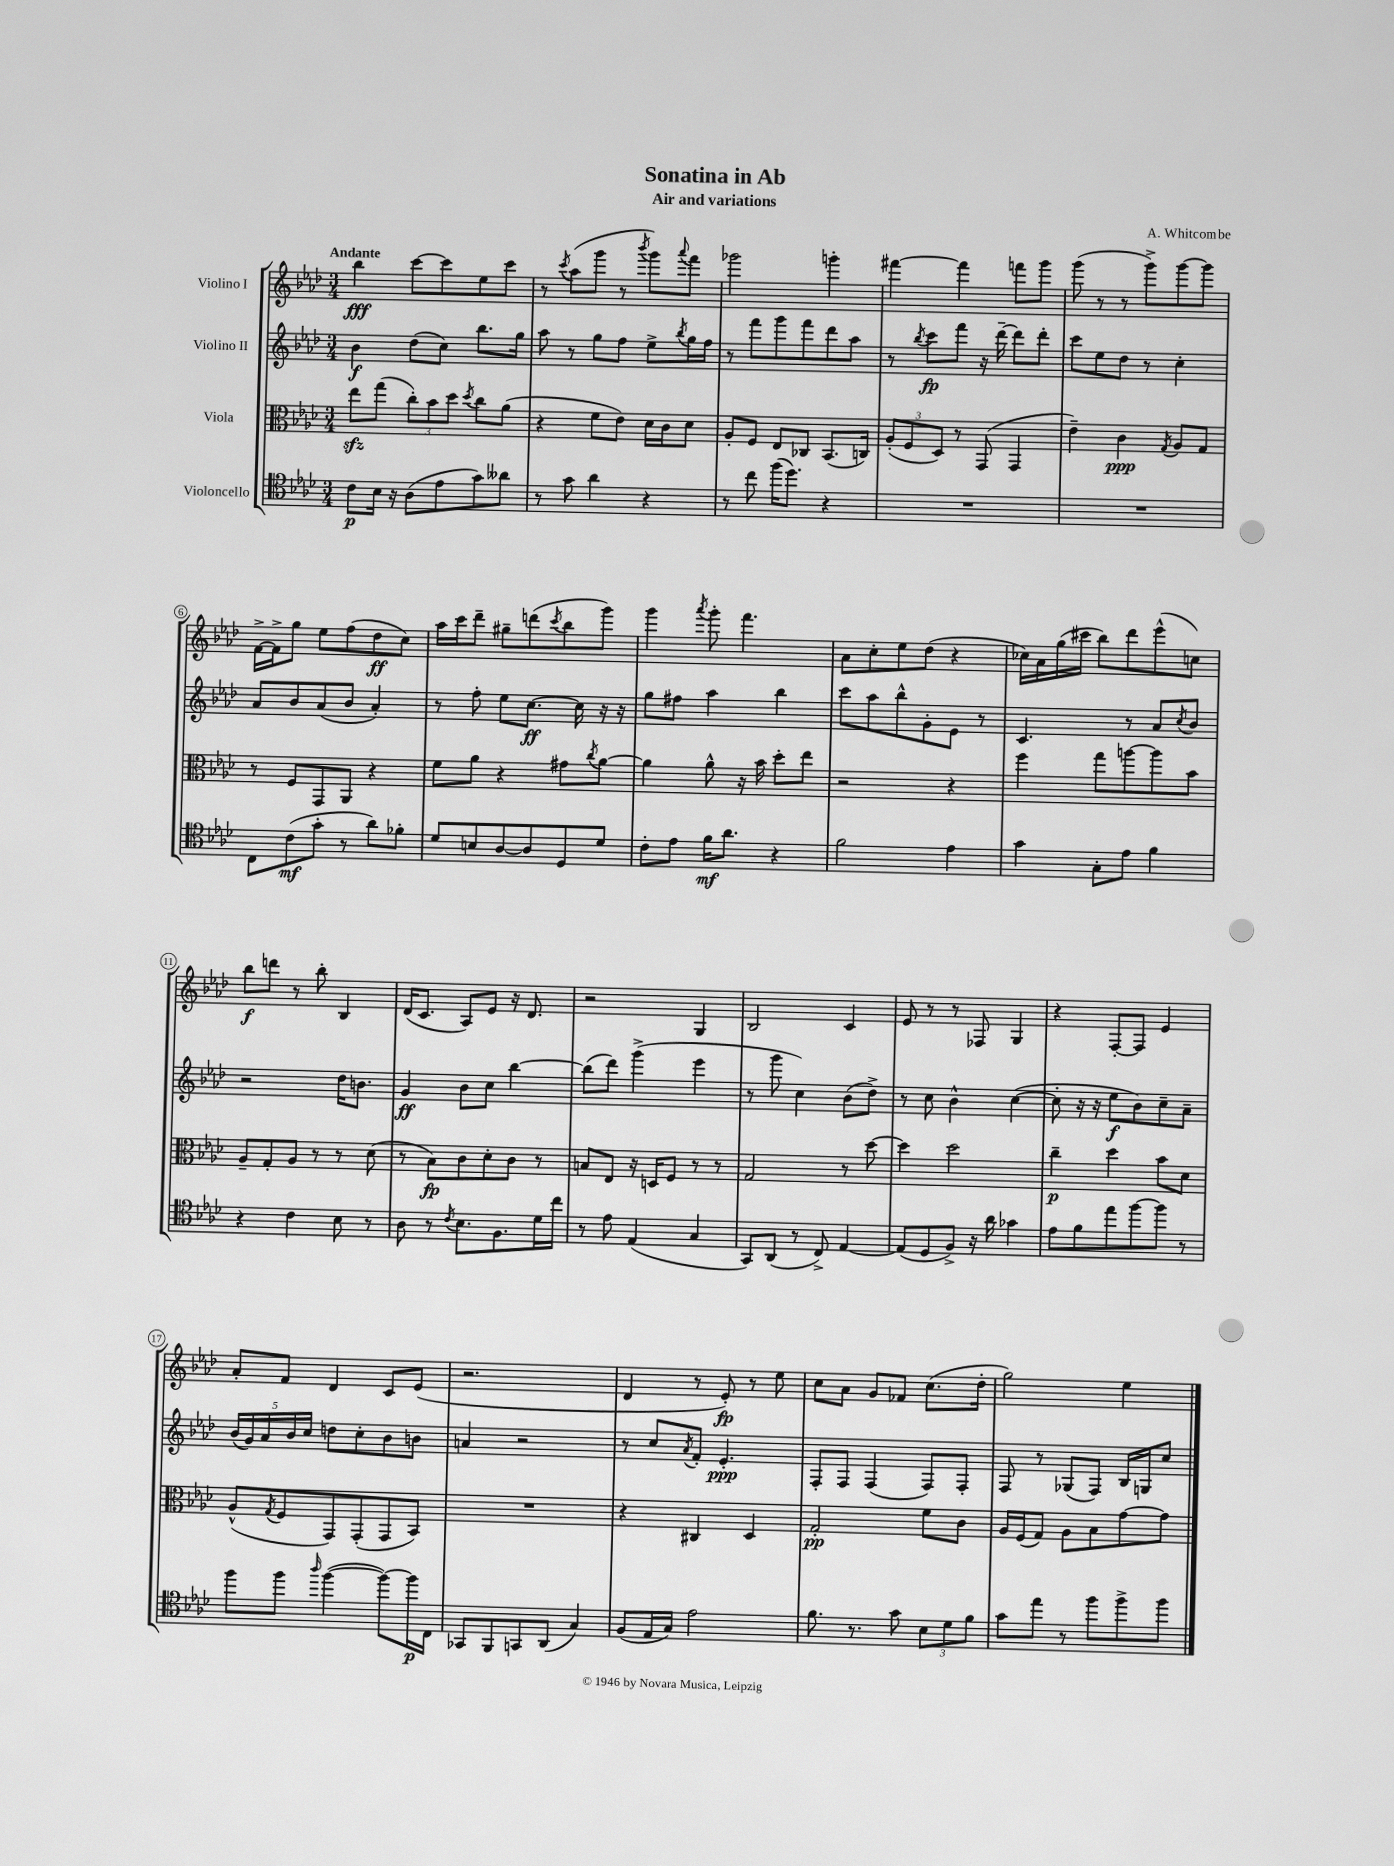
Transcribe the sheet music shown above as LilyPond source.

\header { title = "Sonatina in Ab" composer = "A. Whitcombe" subtitle = "Air and variations" }
<<
\new StaffGroup <<
\new Staff = "s0" \with { instrumentName = "Violino I" } {
    \clef treble \key aes \major \numericTimeSignature \time 3/4 \tempo "Andante"
    bes''4\fff c'''8~ c'''8 ees''8 c'''8 |
    r8 \acciaccatura { c'''8 } aes''8( g'''8 r8 \acciaccatura { bes'''8 } g'''8) \appoggiatura { aes'''8 } f'''8 |
    ges'''2 g'''4-. |
    fis'''4~ fis'''4 f'''8 g'''8 |
    g'''8( r8 r8 g'''8->) g'''8~ g'''8 |
    f'16~-> f'16-> g''8 ees''8 f''8( des''8\ff c''8) |
    aes''16 c'''16 des'''8-- gis''8-- d'''8( \acciaccatura { c'''8 } bes''8 g'''8) |
    g'''4 \acciaccatura { aes'''8 } g'''8-. f'''4. |
    aes'8 c''8-. ees''8 des''8( r4 |
    ces''16) aes'16 g''16( cis'''16 bes''8) des'''8 ees'''8-^( c''8) |
    bes''8\f d'''8 r8 bes''8-. bes4 |
    des'16( c'8. aes8) ees'8 r16 des'8. |
    r2 g4 |
    bes2 c'4 |
    ees'8 r8 r8 fes8 g4 |
    r4 f8~-. f8 ees'4 |
    aes'8-. f'8 des'4 c'8 ees'8( |
    r2. |
    des'4 r8 ees'8-.\fp) r8 ees''8 |
    c''8 aes'8 g'8 fes'8 c''8.( des''16-. |
    g''2) ees''4 \bar "|." |
}
\new Staff = "s1" \with { instrumentName = "Violino II" } {
    \clef treble \key aes \major \numericTimeSignature \time 3/4
    bes'4\f des''8( c''8) bes''8. g''16 |
    aes''8 r8 g''8 f''8 ees''8-> \acciaccatura { bes''8 } g''16 f''16 |
    r8 f'''8 g'''8 f'''8 des'''8 aes''8 |
    r8 \acciaccatura { bes''8 } c'''8\fp f'''8 r16 des'''16~-- des'''8 des'''8-. |
    c'''8 ees''8 des''8 r8 c''4-. |
    aes'8 bes'8 aes'8( bes'8 aes'4-.) |
    r8 f''8-. ees''8 c''8.~\ff c''16 r16 r16 |
    g''8 fis''8 aes''4 bes''4 |
    c'''8 aes''8 bes''8-^ g'8-. ees'8 r8 |
    c'4. r8 aes'8 \acciaccatura { c''8 } bes'8 |
    r2 des''16 b'8. |
    g'4\ff bes'8 c''8 bes''4~ |
    bes''8( des'''8) g'''4->( ees'''4 |
    r8 g'''8 c''4) bes'8( des''8->) |
    r8 c''8 bes'4-^ c''4~( |
    c''8-. r16 r16 ees''8\f bes'8) c''8-- aes'8-- |
    \tuplet 5/4 { bes'16( g'16) aes'16 bes'16 c''16 } d''8 c''8-. bes'8 b'8 |
    a'4 r2 |
    r8 c''8 \acciaccatura { aes'8 } f'8-. ees'4.-.\ppp |
    f8-. f8 f4( f8) f8-. |
    f8 r8 ges8( f8) bes16 g16 c''8 \bar "|." |
}
\new Staff = "s2" \with { instrumentName = "Viola" } {
    \clef alto \key aes \major \numericTimeSignature \time 3/4
    ees''8\sfz g''8( \tuplet 3/2 { c''8-.) bes'8 des''8 } \acciaccatura { des''8 } c''8 aes'8( |
    r4 f'8 ees'8) des'16 c'16 des'8 |
    aes8-. f8 ees8 ces8 bes,8.( c16) |
    \tuplet 3/2 { aes8-.( f8 des8) } r8 g,8( g,4 |
    ees'4--) c'4\ppp \acciaccatura { g8 } aes8 g8 |
    r8 f8 g,8 aes,8 r4 |
    f'8 aes'8 r4 gis'8 \acciaccatura { c''8 } aes'8~ |
    aes'4 aes'8-^ r16 bes'16 des''8-. ees''8 |
    r2 r4 |
    f''4 g''8 a''8~ a''8 bes'8 |
    aes8-- g8-. aes8 r8 r8 des'8( |
    r8 bes8\fp) c'8 des'8-. c'8 r8 |
    b8 ees8 r16 d16 f8 r8 r8 |
    g2 r8 des''8~ |
    des''4 des''2 |
    c''4--\p des''4 bes'8 des'8 |
    aes8-^( \acciaccatura { g8 } f8 g,8) g,8-.( g,8 bes,8) |
    R2. |
    r4 cis4 des4 |
    g2-.\pp f'8 c'8 |
    aes16 f16( g8) aes8 bes8 g'8~ g'8 \bar "|." |
}
\new Staff = "s3" \with { instrumentName = "Violoncello" } {
    \clef tenor \key aes \major \numericTimeSignature \time 3/4
    c'8\p bes16 r16 aes8( ees'8 g'8) aeses'8 |
    r8 g'8 aes'4 r4 |
    r8 c''8 f''16( des''8.) r4 |
    R2. |
    R2. |
    c8 c'8\mf( g'8-. r8 aes'8) fes'8-. |
    des'8 b8 aes8~ aes8 des8 des'8 |
    c'8-. ees'8 f'16\mf aes'8. r4 |
    f'2 ees'4 |
    g'4 g8-. ees'8 f'4 |
    r4 c'4 bes8 r8 |
    aes8 r8 \acciaccatura { c'8 } bes8. f8. des'16 c''16 |
    r8 ees'8 ees4( g4 |
    g,8) aes,8( r8 c8->) ees4~ |
    ees8( des8 f8->) r16 aes'16 ges'4 |
    ees'8 f'8 ees''8 f''8~ f''8 r8 |
    f''8 f''8 \grace { aes''16 } f''4~( f''8~) f''16\p c16 |
    ges,8 f,8 g,8 aes,8( g4) |
    f8( ees16 g16) ees'2 |
    f'8. r8. g'8 \tuplet 3/2 { bes8 des'8 f'8 } |
    g'8 ees''8 r8 f''8 f''8-> f''8 \bar "|." |
}
>>
>>
\layout { \context { \Score \override BarNumber.stencil = #(make-stencil-circler 0.1 0.3 ly:text-interface::print) } }
